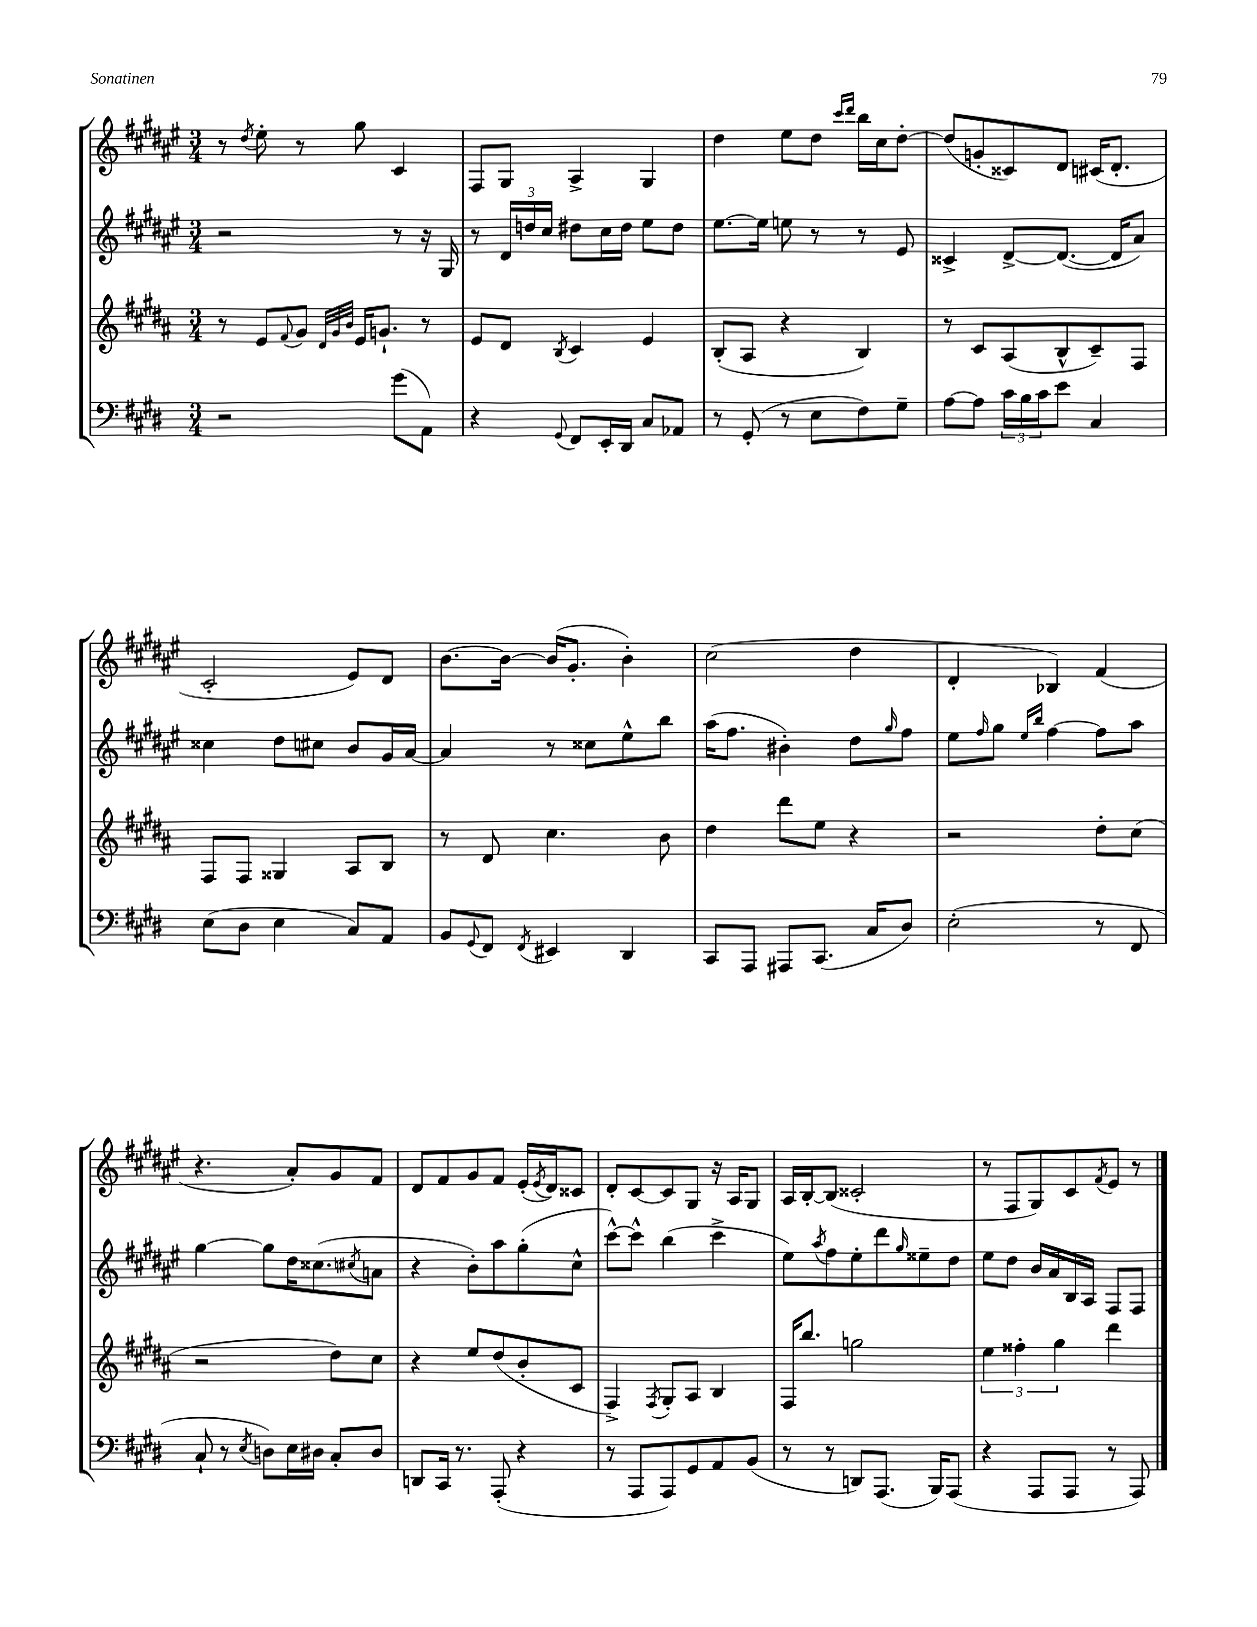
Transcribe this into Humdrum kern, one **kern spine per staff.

**kern	**kern	**kern	**kern
*staff4	*staff3	*staff2	*staff1
*clefF4	*clefG2	*clefG2	*clefG2
*k[f#c#g#d#]	*k[f#c#g#d#a#]	*k[f#c#g#d#a#e#]	*k[f#c#g#d#a#e#]
*M3/4	*M3/4	*M3/4	*M3/4
2r	8r	2r	8r
.	.	.	8qdd#/
.	8e/L	.	8ee#'\
.	8qqf#/	.	.
.	8g#/J	.	8r
.	32qqd#/LLL	.	.
.	32qqg#/	.	.
.	32qqb/JJJ	.	.
.	16e/LK	.	8gg#\
.	8.g`/J	.	.
(8g#\L	.	8r	4c#/
8AA\J)	8r	16r	.
.	.	16G#/	.
=	=	=	=
4r	8e/L	8r	8F#/L
.	8d#/J	24d#/LL	8G#/J
.	.	24dd/	.
.	.	24cc#/JJ	.
8qqGG#/	8qB/	.	.
8FF#/L	4c#/	8dd#\L	4A#^/
16EE'/L	.	16cc#\L	.
16DD#/JJ	.	16dd#\JJ	.
8C#/L	4e/	8ee#\L	4G#/
8AA-/J	.	8dd#\J	.
=	=	=	=
8r	(8B'/L	[8.ee#\L	4dd#\
(8GG#'/	8A#/J	.	.
.	.	16ee#\]Jk	.
8r	4r	8ee\	8ee#\L
8E\L	.	8r	8dd#\J
.	.	.	16qqccc#/LL
.	.	.	16qqddd#/JJ
8F#\)	4B/)	8r	16bb\LL
.	.	.	16cc#\J
8G#~\J	.	8e#/	[8dd#'\J
=	=	=	=
[8A\L	8r	4c##^/	(8dd#/]L
8A\]J	8c#/L	.	8g'/
24c#\LL	(8A#/	[8d#^/L	8c##/)
24B\	.	.	.
24c#\J	.	.	.
8e\J	8B^^/	(8.d#/_J	8d#/J
4C#/	8c#~/)	.	(16c#/LK
.	.	16d#/]LK	8.d#'/J
.	8F#/J	8a#/J)	.
=	=	=	=
(8E\L	8F#/L	4cc##\	2c#'/
8D#\J	8F#/J	.	.
4E\	4G##/	8dd#\L	.
.	.	8cc#\J	.
8C#/L)	8A#/L	8b/L	8e#/L)
8AA/J	8B/J	16g#/L	8d#/J
.	.	[16a#/JJ	.
=	=	=	=
8BB/L	8r	4a#/]	[8.b\L
8qqGG#/	.	.	.
8FF#/J	8d#/	.	.
.	.	.	16b\_Jk
8qFF#/	.	.	.
4EE#/	4.cc#\	8r	(16b/]LK
.	.	.	8.g#'/J
.	.	8cc##\L	.
4DD#/	.	8ee#^^\	4b'\)
.	8b\	8bb\J	.
=	=	=	=
8CC#/L	4dd#\	(16aa#\LK	(2cc#\
.	.	8.ff#\J	.
8AAA/J	.	.	.
8AAA#/L	8ddd#\L	4b#'\)	.
(8.CC#/J	8ee\J	.	.
.	4r	8dd#\L	4dd#\
16C#/LK	.	.	.
.	.	16qqgg#/	.
8D#/J)	.	8ff#\J	.
=	=	=	=
(2E'\	2r	8ee#\L	4d#'/
.	.	16qqff#/	.
.	.	8gg#\J	.
.	.	16qqee#/LL	.
.	.	16qqbb/JJ	.
.	.	[4ff#\	4B-/)
8r	8dd#'\L	8ff#\]L	(4f#/
8FF#/	(8cc#\J	8aa#\J	.
=	=	=	=
8C#`/	2r	[4gg#\	4.r
8r	.	.	.
8qE/	.	.	.
8D\L)	.	8gg#\]L	.
16E\L	.	16dd#\K	8a#'/L)
16D#\JJ	.	(8.cc##\	.
8C#'/L	8dd#\L)	.	8g#/
.	.	8qcc#/	.
8D#/J	8cc#\J	8a\J	8f#/J
=	=	=	=
8DD/L	4r	4r	8d#/L
16CC#/Jk	.	.	8f#/
8.r	.	.	.
.	8ee/L	8b'\L)	8g#/
(8AAA'/	(8dd#/	8aa#\	8f#/J
4r	8b'/	(8gg#'\	(16e#'/LL
.	.	.	8qe#/
.	.	.	16d#/J)
.	8c#/J	8cc#^^\J	8c##/J
=	=	=	=
8r	4F#^/)	[8ccc#^^\L)	8d#'/L
8AAA/L	.	8ccc#^^\]J	[8c#/
.	8qF#/	.	.
8AAA/)	8G#'/L	(4bb\	8c#/]
8GG#/	8A#/J	.	8G#/J
8AA/	4B/	4ccc#^\	16r
.	.	.	16A#/LK
(8BB/J	.	.	8G#/J
=	=	=	=
8r	16F#/LK	8ee#\L)	16A#/LL
.	8.bb/J	.	[16B'/J
.	.	8qaa#/	.
8r	.	8ff#\	(8B/]J
8DD/L)	2gg\	8ee#'\	2c##'/
(8.AAA/J	.	8ddd#\	.
.	.	16qqgg#/	.
.	.	8ee##~\	.
16BBB/LK)	.	.	.
(8AAA/J	.	8dd#\J	.
=	=	=	=
4r	6ee\	8ee#\L	8r
.	.	8dd#\J	8F#/L
.	6ff##'\	.	.
8AAA/L	.	16b/LL	8G#/)
.	.	16a#/	.
.	6gg#\	.	.
8AAA/J	.	16B/	8c#/
.	.	16A#/JJ	.
.	.	.	8qf#/
8r	4ddd#\	8F#/L	8e#/J
8AAA/)	.	8F#/J	8r
==	==	==	==
*-	*-	*-	*-
